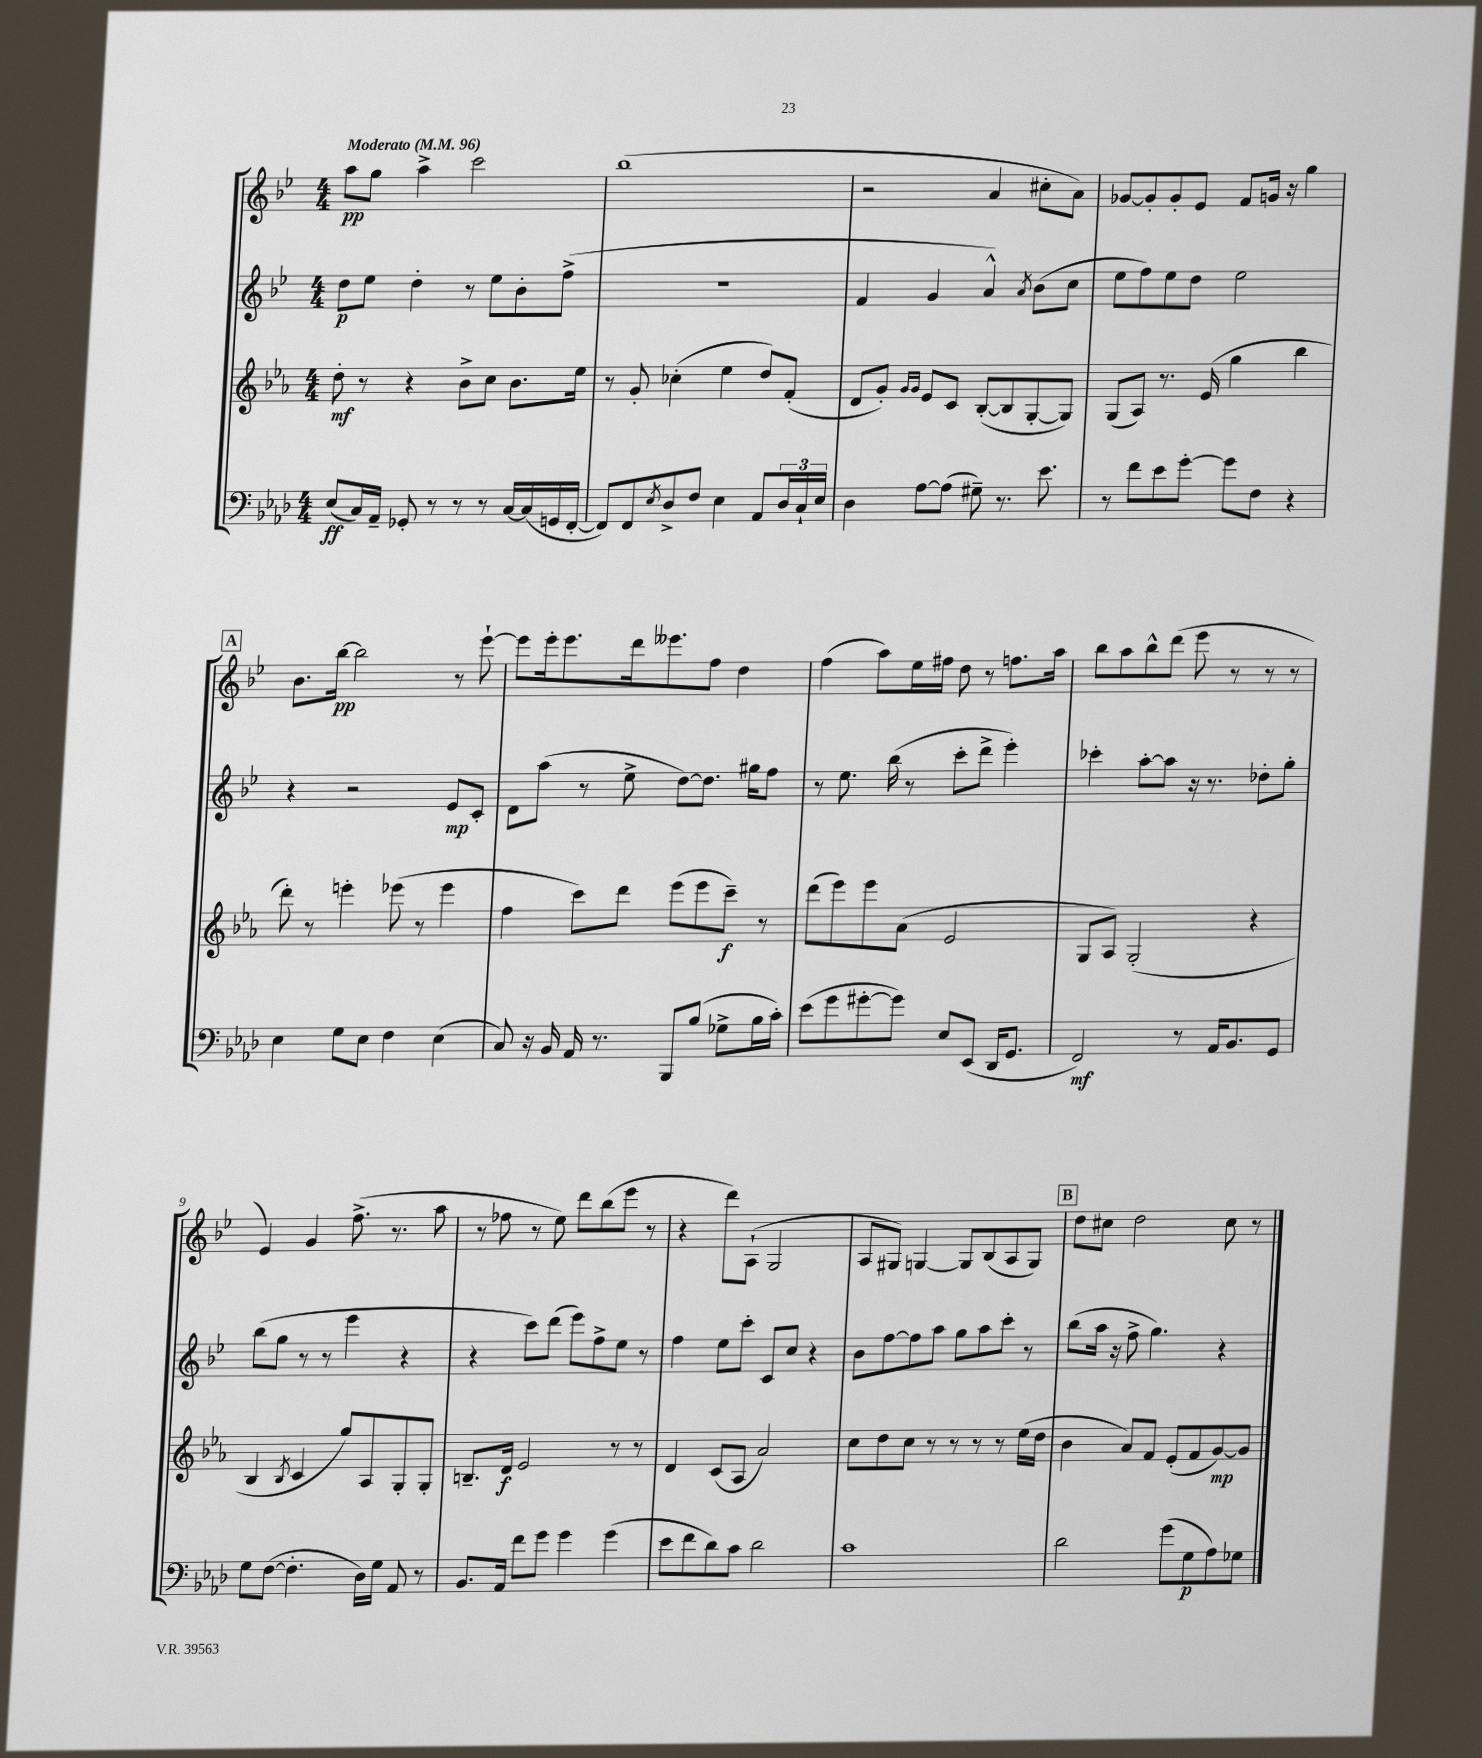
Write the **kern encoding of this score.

**kern	**dynam	**kern	**dynam	**kern	**dynam	**kern	**dynam
*part4	*part4	*part3	*part3	*part2	*part2	*part1	*part1
*staff4	*staff4	*staff3	*staff3	*staff2	*staff2	*staff1	*staff1
*clefF4	*	*clefG2	*	*clefG2	*	*clefG2	*
*k[b-e-a-d-]	*	*k[b-e-a-]	*	*k[b-e-]	*	*k[b-e-]	*
*M4/4	*	*M4/4	*	*M4/4	*	*M4/4	*
*MM96	*	*MM96	*	*MM96	*	*MM96	*
=1	=1	=1	=1	=1	=1	=1	=1
!	!	!	!	!	!	!LO:TX:a:B:t=Moderato	!
(8E-/L	ff	8dd'\	mf	8dd\L	p	8aa\L	pp
16C/L)	.	8r	.	8ee-\J	.	8gg\J	.
16AA-~/JJ	.	.	.	.	.	.	.
8GG-X'/	.	4r	.	4dd'\	.	4aa^\	.
8r	.	.	.	.	.	.	.
8r	.	8b-^\L	.	8r	.	2ccc\	.
8r	.	8cc\J	.	8ee-\L	.	.	.
[16C/LL	.	8.b-\L	.	8b-'\	.	.	.
(16C/]	.	.	.	.	.	.	.
16GGn/	.	.	.	(8ff^\J	.	.	.
[16FF'/JJ	.	16ee-\Jk	.	.	.	.	.
=2	=2	=2	=2	=2	=2	=2	=2
8FF/L])	.	8r	.	1r	.	(1bb-	.
8FF/	.	8g'/	.	.	.	.	.
8qE-/	.	.	.	.	.	.	.
8D-^/	.	(4cc-X'\	.	.	.	.	.
8F/J	.	.	.	.	.	.	.
4E-\	.	4ee-\	.	.	.	.	.
8AA-/L	.	8dd/L)	.	.	.	.	.
24D-/L	.	(8f'/J	.	.	.	.	.
24C`/	.	.	.	.	.	.	.
24E-/JJ	.	.	.	.	.	.	.
=3	=3	=3	=3	=3	=3	=3	=3
4D-\	.	8d/L	.	4f/	.	2r	.
.	.	8g'/J)	.	.	.	.	.
.	.	16qqg/LL	.	.	.	.	.
.	.	16qqg/JJ	.	.	.	.	.
[8A-\L	.	8e-/L	.	4g/	.	.	.
(8A-\J]	.	8c/J	.	.	.	.	.
8G#X~\)	.	([8B-'/L	.	4a^^/)	.	4a/	.
8.r	.	8B-/]	.	.	.	.	.
.	.	.	.	8qa/	.	.	.
.	.	[8G'/	.	(8b-\L	.	8cc#X'\L	.
8.e-\	.	.	.	.	.	.	.
.	.	8G/J])	.	8cc\J	.	8a\J)	.
=4	=4	=4	=4	=4	=4	=4	=4
8r	.	(8G/L	.	8ee-\L	.	[8g-X/L	.
8f\L	.	8A-/J)	.	8ff\)	.	8g-'/]	.
8e-\	.	8.r	.	8ee-\	.	8g-'/	.
[8g'\J	.	.	.	8dd\J	.	8e-/J	.
.	.	(16e-/	.	.	.	.	.
8g\L]	.	4gg\	.	2ee-\	.	8f/L	.
8F\J	.	.	.	.	.	16gn/Jk	.
.	.	.	.	.	.	16r	.
4r	.	4bb-\	.	.	.	4gg\	.
!!LO:LB:g=z
!!LO:REH:place=s1:t=A
=5	=5	=5	=5	=5	=5	=5	=5
4E-\	.	8ddd'\)	.	4r	.	8.b-\L	.
.	.	8r	.	.	.	.	.
.	.	.	.	.	.	[16bb-\Jk	pp
8G\L	.	4eeen'\	.	2r	.	2bb-\]	.
8E-\J	.	.	.	.	.	.	.
4F\	.	(8eee-X\	.	.	.	.	.
.	.	8r	.	.	.	.	.
(4E-\	.	4eee-\	.	8e-/L	mp	8r	.
.	.	.	.	8c'/J	.	[8eee-`\	.
=6	=6	=6	=6	=6	=6	=6	=6
8C/)	.	4ff\	.	8d\L	.	8eee-\L]	.
16r	.	.	.	(8aa\J	.	16eee-'\k	.
16BB-/	.	.	.	.	.	8.eee-\	.
16AA-/	.	8ccc\L)	.	8r	.	.	.
8.r	.	.	.	.	.	.	.
.	.	8ddd\J	.	8ee-^\	.	16ddd\k	.
.	.	.	.	.	.	8.eee--X\	.
8BBB-/L	.	(8eee-\L	.	[8dd\L)	.	.	.
(8B-/J	.	8eee-\	.	8.dd\J]	.	8ff\J	.
8G-X^\L	.	8ccc~\J)	f	.	.	4dd\	.
.	.	.	.	16gg#X\KL	.	.	.
16B-\L	.	8r	.	8ff\J	.	.	.
16c'\JJ)	.	.	.	.	.	.	.
=7	=7	=7	=7	=7	=7	=7	=7
(8e-\L	.	(8ddd\L	.	8r	.	(4ff\	.
8g\	.	8eee-\)	.	8.ee-\	.	.	.
[8g#X'\	.	8eee-\	.	.	.	8aa\L)	.
.	.	.	.	(16bb-\	.	.	.
8g#\J])	.	(8a-\J	.	8r	.	16ee-\L	.
.	.	.	.	.	.	16ff#X\JJ	.
8E-/L	.	2e-/	.	8ccc'\L	.	8dd\	.
(8EE-/J	.	.	.	8ddd^\J	.	8r	.
16DD-/KL	.	.	.	4eee-'\)	.	8.ffn\L	.
8.GG/J	.	.	.	.	.	.	.
.	.	.	.	.	.	16aa\Jk	.
=8	=8	=8	=8	=8	=8	=8	=8
2FF/)	mf	8G/L	.	4ccc-X'\	.	8bb-\L	.
.	.	8A-/J)	.	.	.	8aa\	.
.	.	(2G'/	.	[8aa'\L	.	8bb-^^\	.
.	.	.	.	8aa\J]	.	(8ddd\J	.
8r	.	.	.	16r	.	8eee-\	.
.	.	.	.	8.r	.	.	.
16AA-/KL	.	.	.	.	.	8r	.
8.BB-/	.	.	.	.	.	.	.
.	.	4r	.	8dd-X'\L	.	8r	.
8GG/J	.	.	.	8gg'\J	.	8r	.
!!LO:LB:g=z
=9	=9	=9	=9	=9	=9	=9	=9
8G\L	.	4B-/	.	(8bb-\L	.	4e-/)	.
([8F\J	.	.	.	8gg\J	.	.	.
.	.	8qB-/	.	.	.	.	.
4.F'\]	.	4c/	.	8r	.	4g/	.
.	.	.	.	8r	.	.	.
.	.	8gg/L)	.	4eee-\	.	(8.ff^\	.
16D-\LL)	.	8A-/	.	.	.	.	.
16G\JJ	.	.	.	.	.	8.r	.
8AA-/	.	8G'/	.	4r	.	.	.
8r	.	8G'/J	.	.	.	8aa\	.
=10	=10	=10	=10	=10	=10	=10	=10
8.BB-/L	.	8.Bn~/L	.	4r	.	8r	.
.	.	.	.	.	.	8ff-X\	.
16AA-/Jk	.	16d/Jk	f	.	.	.	.
8f\L	.	2e-/	.	8ccc\L)	.	8r	.
8g\J	.	.	.	(8ddd\J	.	8ee-\)	.
4g\	.	.	.	8eee-\L)	.	8ddd\L	.
.	.	.	.	8ff^\	.	(8bb-\	.
(4g\	.	8r	.	8ee-\J	.	8eee-\J	.
.	.	8r	.	8r	.	8r	.
=11	=11	=11	=11	=11	=11	=11	=11
8e-\L	.	4d/	.	4ff\	.	4r	.
8f\	.	.	.	.	.	.	.
8d-\)	.	(8c/L	.	8ee-\L	.	8ddd\L)	.
8c\J	.	8A-/J	.	8ccc'\J	.	(8A`\J	.
2d-\	.	2a-/)	.	8c/L	.	2G/	.
.	.	.	.	8cc/J	.	.	.
.	.	.	.	4r	.	.	.
=12	=12	=12	=12	=12	=12	=12	=12
1c	.	8cc\L	.	8b-\L	.	8A/L	.
.	.	8dd\	.	[8ff\	.	8G#X/J)	.
.	.	8cc\J	.	8ff\]	.	[4Gn/	.
.	.	8r	.	8aa\J	.	.	.
.	.	8r	.	8gg\L	.	8G/L]	.
.	.	8r	.	8aa\	.	(8B-/	.
.	.	8r	.	8ccc'\J	.	8A/	.
.	.	(16ee-\LL	.	8r	.	8G/J)	.
.	.	16dd\JJ	.	.	.	.	.
!!LO:REH:place=s1:t=B
=13	=13	=13	=13	=13	=13	=13	=13
2d-\	.	4b-\	.	(8bb-\L	.	8dd\L	.
.	.	.	.	16aa\Jk	.	8cc#X\J	.
.	.	.	.	16r	.	.	.
.	.	8a-/L)	.	8ff^\	.	2dd\	.
.	.	8f/J	.	4.gg\)	.	.	.
(8g\L	.	(8e-'/L	.	.	.	.	.
8G\	p	8f/	.	.	.	.	.
8A-\)	.	[8g/)	mp	4r	.	8cc#\	.
8G-X\J	.	8g/J]	.	.	.	8r	.
==	==	==	==	==	==	==	==
*-	*-	*-	*-	*-	*-	*-	*-
